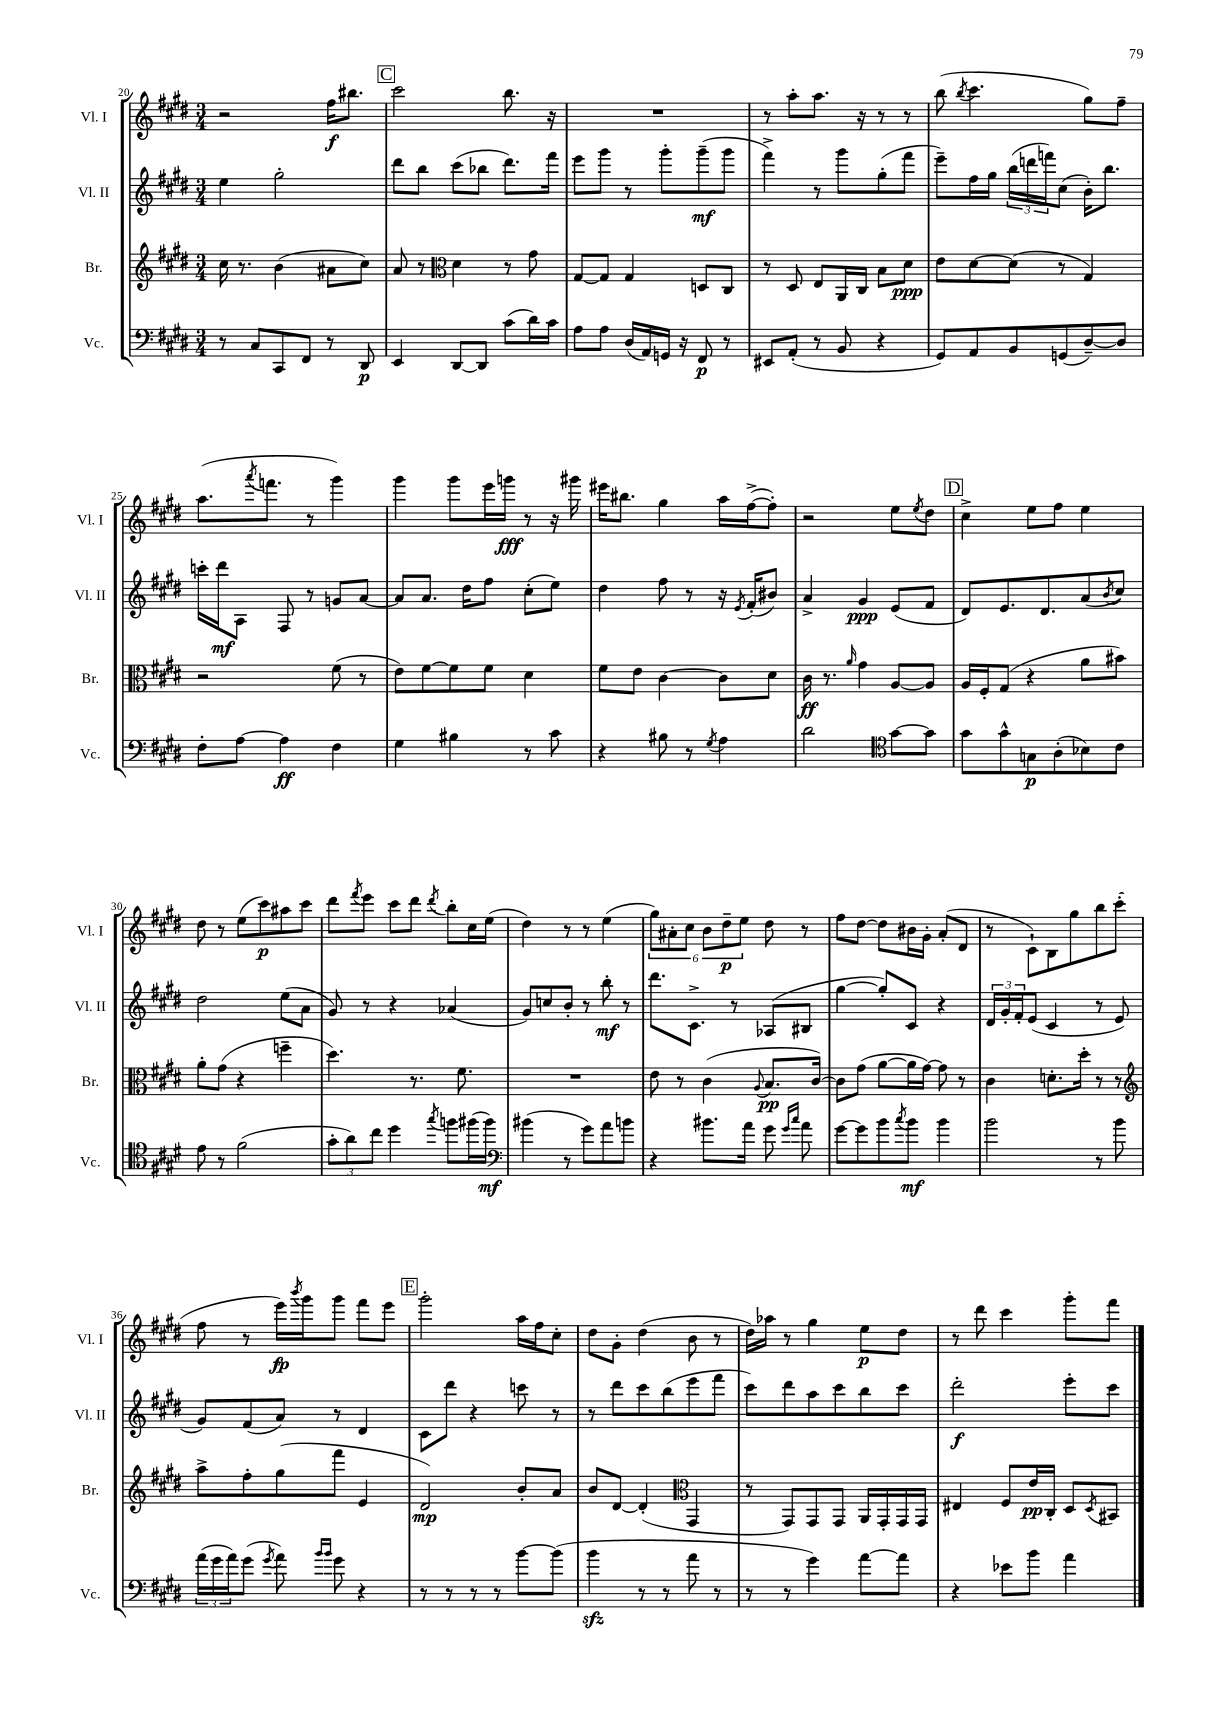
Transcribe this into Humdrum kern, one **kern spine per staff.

**kern	**kern	**kern	**kern
*staff4	*staff3	*staff2	*staff1
*clefF4	*clefG2	*clefG2	*clefG2
*k[f#c#g#d#]	*k[f#c#g#d#]	*k[f#c#g#d#]	*k[f#c#g#d#]
*M3/4	*M3/4	*M3/4	*M3/4
8r	16cc#\	4ee\	2r
.	8.r	.	.
8C#/L	.	.	.
8CC#/	(4b\	2gg#'\	.
8FF#/J	.	.	.
8r	8a#\L	.	16ff#\LK
.	.	.	8.bb#\J
8DD#/	8cc#\J)	.	.
=	=	=	=
4EE/	8a/	8ddd#\L	2ccc#\
.	8r	8bb\J	.
*	*clefC3	*	*
[8DD#/L	4d#\	(8ccc#\L	.
8DD#/]J	.	8bb-\J	.
(8c#\L	8r	8.ddd#\L)	8.bb\
16d#\L)	8g#\	.	.
16c#\JJ	.	16fff#\Jk	16r
=	=	=	=
8A\L	[8G#/L	8eee\L	2.r
8A\J	8G#/]J	8ggg#\J	.
(16D#/LL	4G#/	8r	.
16AA/)	.	.	.
16GG/JJ	.	8ggg#'\L	.
16r	.	.	.
8FF#/	8D/L	(8ggg#~\	.
8r	8C#/J	8ggg#\J	.
=	=	=	=
8EE#/L	8r	4fff#^\)	8r
(8AA'/J	8D#/	.	8aa'\L
8r	8E/L	8r	8.aa\J
8BB/	16AA/L	8ggg#\L	.
.	16C#/JJ	.	16r
4r	8B\L	(8gg#'\	8r
.	8d#\J	8fff#\J	8r
=	=	=	=
8GG#/L)	8e\L	8eee~\L)	(8bb\
.	.	.	8qbb/
8AA/	[8d#\	16ff#\L	4.ccc#\
.	.	16gg#\JJ	.
8BB/	(8d#\]J	(24bb\LL	.
.	.	24ddd\	.
.	.	24fff\J)	.
(8GG/	8r	(8cc#\J	.
[8D#~/)	4G#/)	16b'\LK)	8gg#\L)
.	.	8.bb\J	.
8D#/]J	.	.	8ff#~\J
=	=	=	=
8F#'\L	2r	16ccc'\LL	(8.aa\L
.	.	16ddd#\J	.
[8A\J	.	8A\J	.
.	.	.	8qaaa/
.	.	.	8.fff\J
4A\]	.	8F#/	.
.	.	8r	8r
4F#\	(8f#\	8g/L	4ggg#\)
.	8r	[8a/J	.
=	=	=	=
4G#\	8e\L)	8a/]L	4ggg#\
.	[8f#\	8.a/J	.
4B#\	8f#\]	.	8ggg#\L
.	.	16dd#\LK	.
.	8f#\J	8ff#\J	16eee\L
.	.	.	16ggg\JJ
8r	4d#\	(8cc#'\L	8r
8c#\	.	8ee\J)	16r
.	.	.	16ggg#\
=	=	=	=
4r	8f#\L	4dd#\	16eee#\LK
.	.	.	8.bb#\J
.	8e\J	.	.
8B#\	[4c#\	8ff#\	4gg#\
8r	.	8r	.
8qG#/	.	.	.
4A\	8c#\]L	16r	16aa\LL
.	.	8qe/	.
.	.	(16f#'/LK	([16ff#^\J
.	8d#\J	8b#/J)	8ff#'\]J)
=	=	=	=
2d#\	16c#\	4a^/	2r
.	8.r	.	.
.	16qqa/	.	.
.	4g#\	4g#/	.
*clefC4	*	*	*
[8g#\L	[8A/L	(8e/L	8ee\L
.	.	.	8qee/
8g#\]J	8A/]J	8f#/J	8dd#\J
=	=	=	=
8g#\L	16A/LL	8d#/L)	4cc#^\
.	16F#'/J	.	.
8g#^^\	(8G#/J	8.e/	.
8G\	4r	.	8ee\L
.	.	8.d#/	.
(8A'\	.	.	8ff#\J
8B-\)	8a\L	(8a/	4ee\
.	.	8qb/	.
8c#\J	8b#\J)	8cc#/J)	.
=	=	=	=
8e\	8a'\L	2dd#\	8dd#\
8r	(8g#\J	.	8r
(2f#\	4r	.	(8ee\L
.	.	.	8ccc#\)
.	4ff~\	(8ee\L	8aa#\
.	.	8a\J	8ccc#\J
=	=	=	=
12g#'\L	4.dd#\)	8g#/)	8ddd#\L
12a\)	.	.	.
.	.	.	8qfff#/
.	.	8r	8eee\J
12cc#\J	.	.	.
4dd#\	.	4r	8ccc#\L
.	8.r	.	8ddd#\J
8qgg#/	.	.	8qddd#/
8ff\L	.	(4a-/	8bb'\L
.	8.f#\	.	.
(16ff#\L	.	.	16cc#\L
16ff#\JJ)	.	.	(16ee\JJ
=	=	=	=
*clefF4	*	*	*
(4b#\	2.r	8g#/L)	4dd#\)
.	.	8cc/	.
8r	.	8b'/J	8r
8g#\L)	.	8r	8r
8a\	.	8bb'\	(4ee\
8b\J	.	8r	.
=	=	=	=
4r	8e\	8.ddd#\L	12gg#\L)
.	.	.	12a#'\
.	8r	.	.
.	.	.	12cc#\J
.	.	8.c#^\J	.
8.b#\L	(4c#\	.	12b\L
.	.	.	12dd#~\
.	.	8r	.
.	.	.	12ee\J
16a\Jk	.	.	.
.	8qqA/	.	.
8g#\	8.B/L	(8A-/L	8dd#\
16qqg#/LL	.	.	.
16qqcc#/JJ	.	.	.
8a\	.	8B#/J	8r
.	[16c#/Jk)	.	.
=	=	=	=
[8g#\L	8c#\]L	[4gg#\	8ff#\L
8g#\]	(8g#\J	.	[8dd#\J
8b\	[8a\L	8gg#'/]L)	8dd#\]L
8qcc#/	.	.	.
8b\J	16a\]L	8c#/J	16b#\L
.	[16g#\JJ)	.	16g#'\JJ
4b\	8g#\]	4r	(8a'/L
.	8r	.	8d#/J
=	=	=	=
2b\	4c#\	24d#/LL	8r
.	.	24g#'/	.
.	.	24f#'/J	.
.	.	(8e/J	8c#`\L)
.	8.d'\L	4c#/	8B\
.	.	.	8gg#\
.	16dd#'\Jk	.	.
8r	8r	8r	8bb\
8b\	8r	8e/	(8ccc#'\J
=	=	=	=
*	*clefG2	*	*
(24a\LL	8aa^\L	8g#/L)	8ff#\
24g#\	.	.	.
24a\J)	.	.	.
(8g#\J	8ff#'\	(8f#/	8r
8qg#/	.	.	.
8a\)	(8gg#\	8a/J)	16eee\LL)
.	.	.	8qbbb/
.	.	.	16ggg#\J
16qqb/LL	.	.	.
16qqb/JJ	.	.	.
8g#\	8fff#\J	8r	8ggg#\J
4r	4e/	4d#/	8fff#\L
.	.	.	8eee\J
=	=	=	=
8r	2d#/)	8c#\L	2ggg#'\
8r	.	8ddd#\J	.
8r	.	4r	.
8r	.	.	.
[8b\L	8b'/L	8ccc\	16aa\LL
.	.	.	16ff#\J
(8b\]J	8a/J	8r	8cc#'\J
=	=	=	=
4b\	8b/L	8r	8dd#\L
.	[8d#/J	8ddd#\L	8g#'\J
8r	(4d#'/]	8ccc#\	(4dd#\
8r	.	(8bb\	.
*	*clefC3	*	*
8a\	4GG#/	8eee\	8b\
8r	.	8fff#\J	8r
=	=	=	=
8r	8r	8ccc#\L)	16dd#\LL)
.	.	.	16aa-\JJ
8r	8GG#/L)	8ddd#\	8r
4g#\)	8GG#/	8aa\	4gg#\
.	8GG#/J	8ccc#\	.
[8a\L	16AA/LL	8bb\	8ee\L
.	16GG#'/	.	.
8a\]J	16GG#/	8ccc#\J	8dd#\J
.	16GG#/JJ	.	.
=	=	=	=
4r	4E#/	2ddd#'\	8r
.	.	.	8ddd#\
8e-\L	8F#/L	.	4ccc#\
8b\J	16e/L	.	.
.	16C#'/JJ	.	.
4a\	8D#/L	8eee'\L	8ggg#'\L
.	8qD#/	.	.
.	8BB#/J	8ccc#\J	8fff#\J
==	==	==	==
*-	*-	*-	*-
